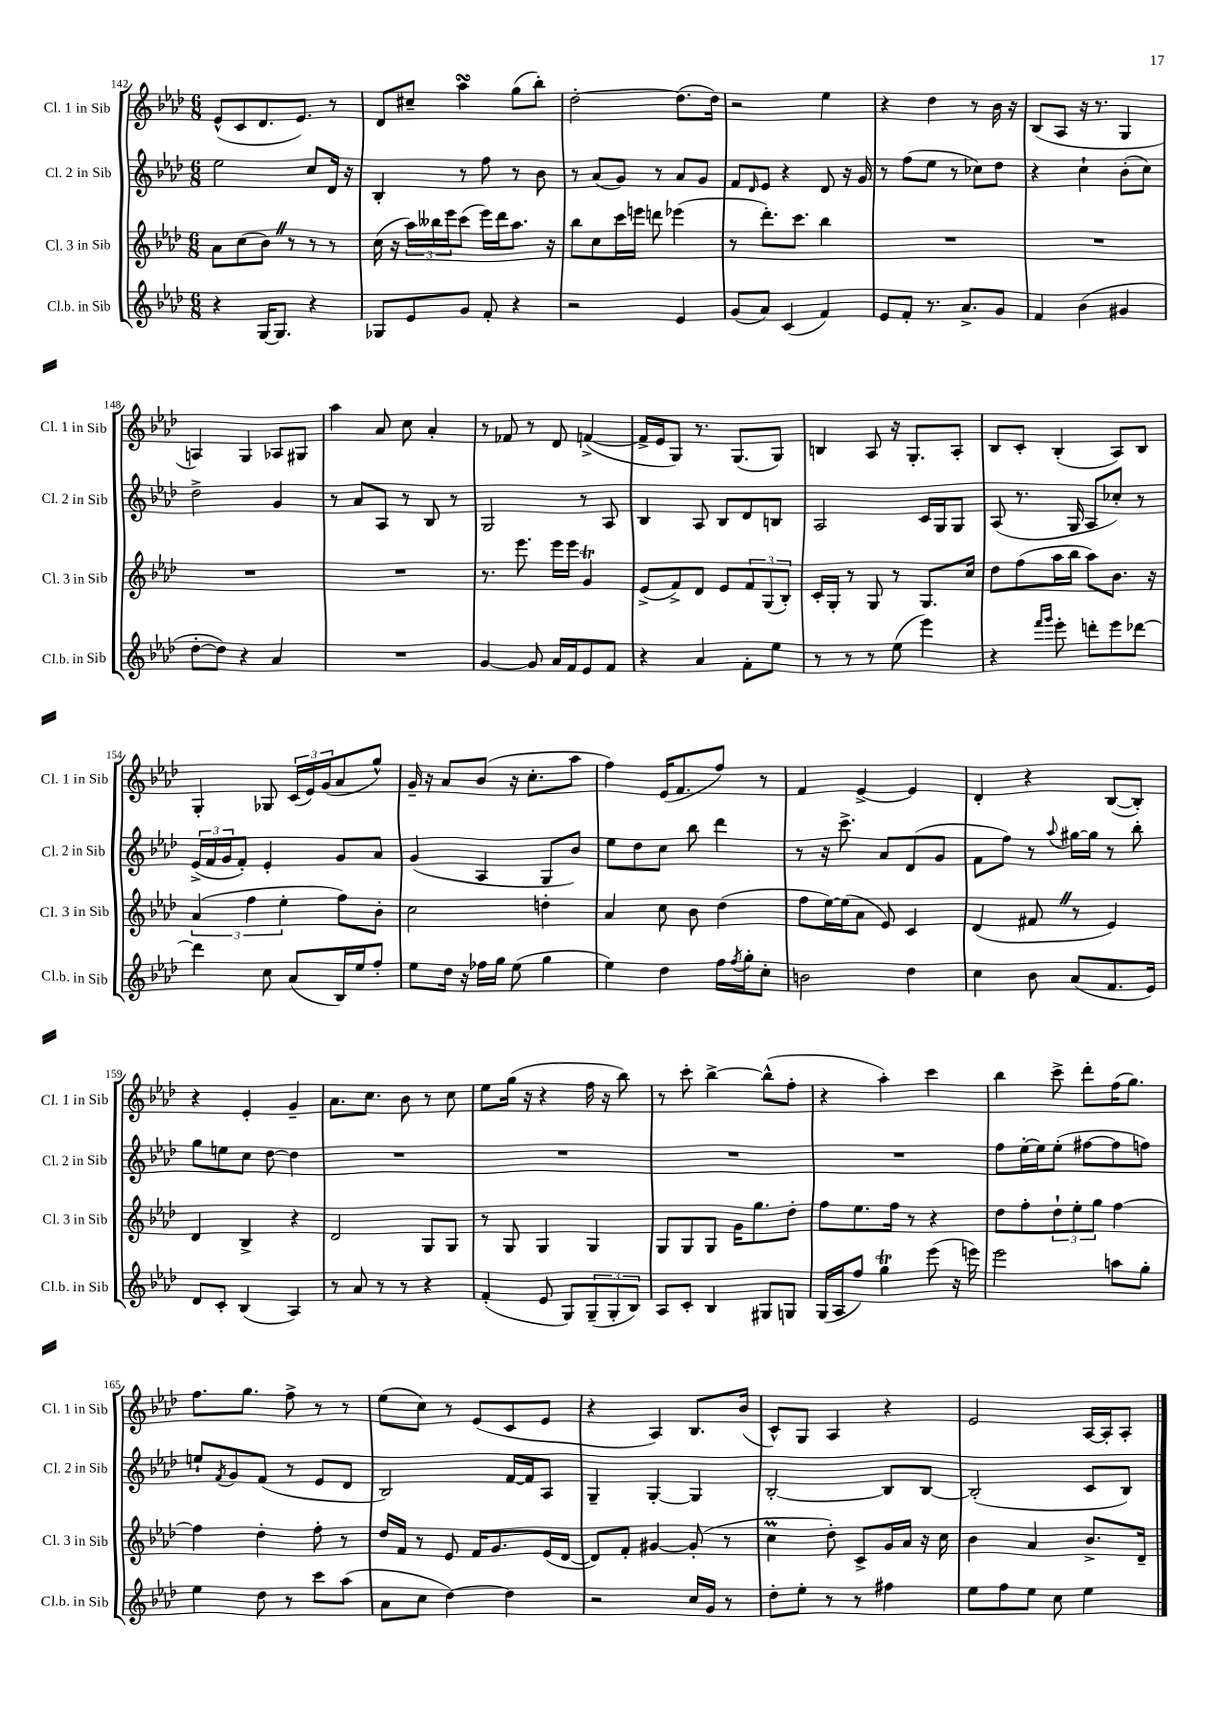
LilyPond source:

<<
\new StaffGroup <<
\new Staff = "s0" \with { instrumentName = "Cl. 1 in Sib" shortInstrumentName = "Cl. 1 in Sib" } {
    \clef treble \key aes \major \numericTimeSignature \time 6/8
    ees'8-^( c'8 des'8. ees'8.) r8 |
    des'8 cis''8-- aes''4\turn g''8( bes''8-.) |
    des''2~-. des''8.( des''16) |
    r2 ees''4 |
    r4 des''4 r8 bes'16 r16 |
    bes8( aes8 r16 r8. g4 |
    a4) g4 aes8 gis8 |
    aes''4 aes'8 c''8 aes'4-. |
    r8 fes'8 r8 des'8 f'4~->( |
    f'16-> ees'16 g8) r8. g8.( g8) |
    b4 aes8 r16 g8.-. aes8-. |
    bes8 c'8-. bes4-.( aes8) bes8 |
    g4-. ges8 \tuplet 3/2 { c'16( ees'16) g'16( } aes'8 g''8-^) |
    g'16-- r16 aes'8 bes'8( r16 c''8.-. aes''8 |
    f''4) ees'16( f'8. f''8) r8 |
    f'4 ees'4~-> ees'4 |
    des'4-. r4 bes8~( bes8-.) |
    r4 ees'4-. g'4-- |
    aes'8. c''8. bes'8 r8 c''8 |
    ees''8 g''16( r16 r4 f''16 r16 bes''8) |
    r8 c'''8-. bes''4~-> bes''8-^( f''8-. |
    r4 aes''4-.) c'''4 |
    bes''4 c'''8-> des'''8-. f''16( g''8.) |
    f''8. g''8. f''8-> r8 r8 |
    ees''8( c''8) r8 ees'8( c'8 ees'8 |
    r4 aes4) bes8. bes'16( |
    c'8-^) g8 aes4 r4 |
    ees'2 aes16~ aes16-. aes8-. \bar "|." |
}
\new Staff = "s1" \with { instrumentName = "Cl. 2 in Sib" shortInstrumentName = "Cl. 2 in Sib" } {
    \clef treble \key aes \major \numericTimeSignature \time 6/8
    ees''2 c''8 des'16 r16 |
    bes4-. r8 f''8 r8 bes'8 |
    r8 aes'8( g'8) r8 aes'8 g'8 |
    f'8 \grace { des'16 } ees'8 r4 des'8 r16 g'16 |
    r8 f''8( ees''8 r8 ces''8) des''8 |
    r4 c''4-! bes'8-.( c''8) |
    des''2-> g'4 |
    r8 aes'8 aes8 r8 bes8 r8 |
    g2 r8 aes8 |
    bes4 aes8 bes8 des'8 b8 |
    aes2 c'16 g16 g8 |
    aes8( r8. g16 aes8 ces''8-.) r8 |
    \tuplet 3/2 { ees'16->( f'16 g'16 } f'8-.) ees'4-. g'8 aes'8 |
    g'4( aes4 g8 bes'8) |
    ees''8 des''8 c''8 bes''8 des'''4 |
    r8 r16 c'''8.-> aes'8 des'8( g'8 |
    f'8 f''8) r8 \appoggiatura { aes''8 } gis''16~ gis''16 r8 bes''8-. |
    g''8 e''8 c''8 des''8~ des''4 |
    R2. |
    R2. |
    R2. |
    R2. |
    f''8 ees''16~-. ees''16 ees''8-.( fis''8~ fis''8 f''8) |
    e''8-! \acciaccatura { f'8 } g'8 f'8( r8 ees'8 des'8 |
    bes2) f'16~ f'16 aes8 |
    g4-- g4~-. g4 |
    bes2~-. bes8 bes8~ |
    bes2-.( c'8 bes8) \bar "|." |
}
\new Staff = "s2" \with { instrumentName = "Cl. 3 in Sib" shortInstrumentName = "Cl. 3 in Sib" } {
    \clef treble \key aes \major \numericTimeSignature \time 6/8
    aes'8 c''8( bes'8) \once \override BreathingSign.text = \markup { \musicglyph "scripts.caesura.straight" } \breathe r8 r8 r8 |
    c''16( r16 \tuplet 3/2 { aes''16) beses''16 ees'''16 } c'''8( ees'''16) des'''16 aes''8. r16 |
    bes''8 c''8 c'''16 e'''16 d'''8 ees'''4( |
    r8 des'''8.-.) c'''8. bes''4 |
    R2. |
    R2. |
    R2. |
    R2. |
    r8. ees'''8. ees'''16 ees'''16 g'4\trill |
    ees'8->( f'8->) des'8 ees'8 \tuplet 3/2 { f'8 g8( bes8-.) } |
    c'16-. g16-. r8 g8 r8 g8. c''16 |
    des''8 f''8( aes''16 bes''16 aes''8) bes'8. r16 |
    \tuplet 3/2 { aes'4( f''4 ees''4-. } f''8) bes'8-. |
    c''2 d''4-. |
    aes'4 c''8 bes'8 des''4( |
    f''8 ees''16~) ees''16( aes'8 ees'8) c'4 |
    des'4( fis'8 \once \override BreathingSign.text = \markup { \musicglyph "scripts.caesura.straight" } \breathe r8 ees'4) |
    des'4 bes4-> r4 |
    des'2 g8 g8 |
    r8 g8 g4 g4 |
    g8 g8 g8 g'16 g''8. des''8-. |
    f''8 ees''8. f''16 r8 r4 |
    des''8 f''8-. \tuplet 3/2 { des''8-! ees''8-. g''8 } f''4~ |
    f''4 des''4-. f''8-. r8 |
    des''16 f'16 r8 ees'8 f'16 g'8. ees'16( des'16~ |
    des'8) f'8-. gis'4~ gis'8-.( r8 |
    c''4\prall des''8-.) c'8-> g'16 aes'16 r16 c''16 |
    bes'4 aes'4 bes'8.-> des'16-- \bar "|." |
}
\new Staff = "s3" \with { instrumentName = "Cl.b. in Sib" shortInstrumentName = "Cl.b. in Sib" } {
    \clef treble \key aes \major \numericTimeSignature \time 6/8
    r4 g16~ g8. r4 |
    ges8 ees'8 g'8 f'8-. r4 |
    r2 ees'4 |
    g'8( aes'8) c'4( f'4) |
    ees'8 f'8-. r8. aes'8.-> g'8 |
    f'4 bes'4( gis'4 |
    des''8~-. des''8) r4 aes'4 |
    R2. |
    g'4~ g'8 aes'16 f'16 ees'8 f'8 |
    r4 aes'4 f'8-. ees''8 |
    r8 r8 r8 ees''8( ees'''4) |
    r4 \grace { f'''16 g'''16 } ees'''8-. d'''8-. ees'''8 des'''8~ |
    des'''4 c''8 aes'8( bes16) ees''16 f''8-. |
    ees''8 des''16 r16 fes''16 g''16 ees''8( g''4 |
    ees''4) des''4 f''16 \acciaccatura { f''8 } g''16-. c''8-. |
    b'2 des''4 |
    c''4 bes'8 aes'8( f'8. ees'16) |
    des'8 c'8-. bes4( aes4) |
    r8 aes'8 r8 r8 r4 |
    f'4-.( ees'8 g8) \tuplet 3/2 { g8--( g8-. bes8) } |
    aes8 c'8-. bes4 gis8 g8 |
    g16( aes16 f''8) g''4\trill ees'''8( r16 e'''16) |
    ees'''2 a''8 g''8-. |
    ees''4 des''8 r8 c'''8 aes''8( |
    aes'8 c''8 des''4~) des''4 |
    r2 c''16 g'16 r8 |
    des''8-. ees''8-. r8 r8 fis''4 |
    ees''8 f''8 ees''8 c''8 ees''4 \bar "|." |
}
>>
>>
\layout { \context { \Score currentBarNumber = #142 } }
